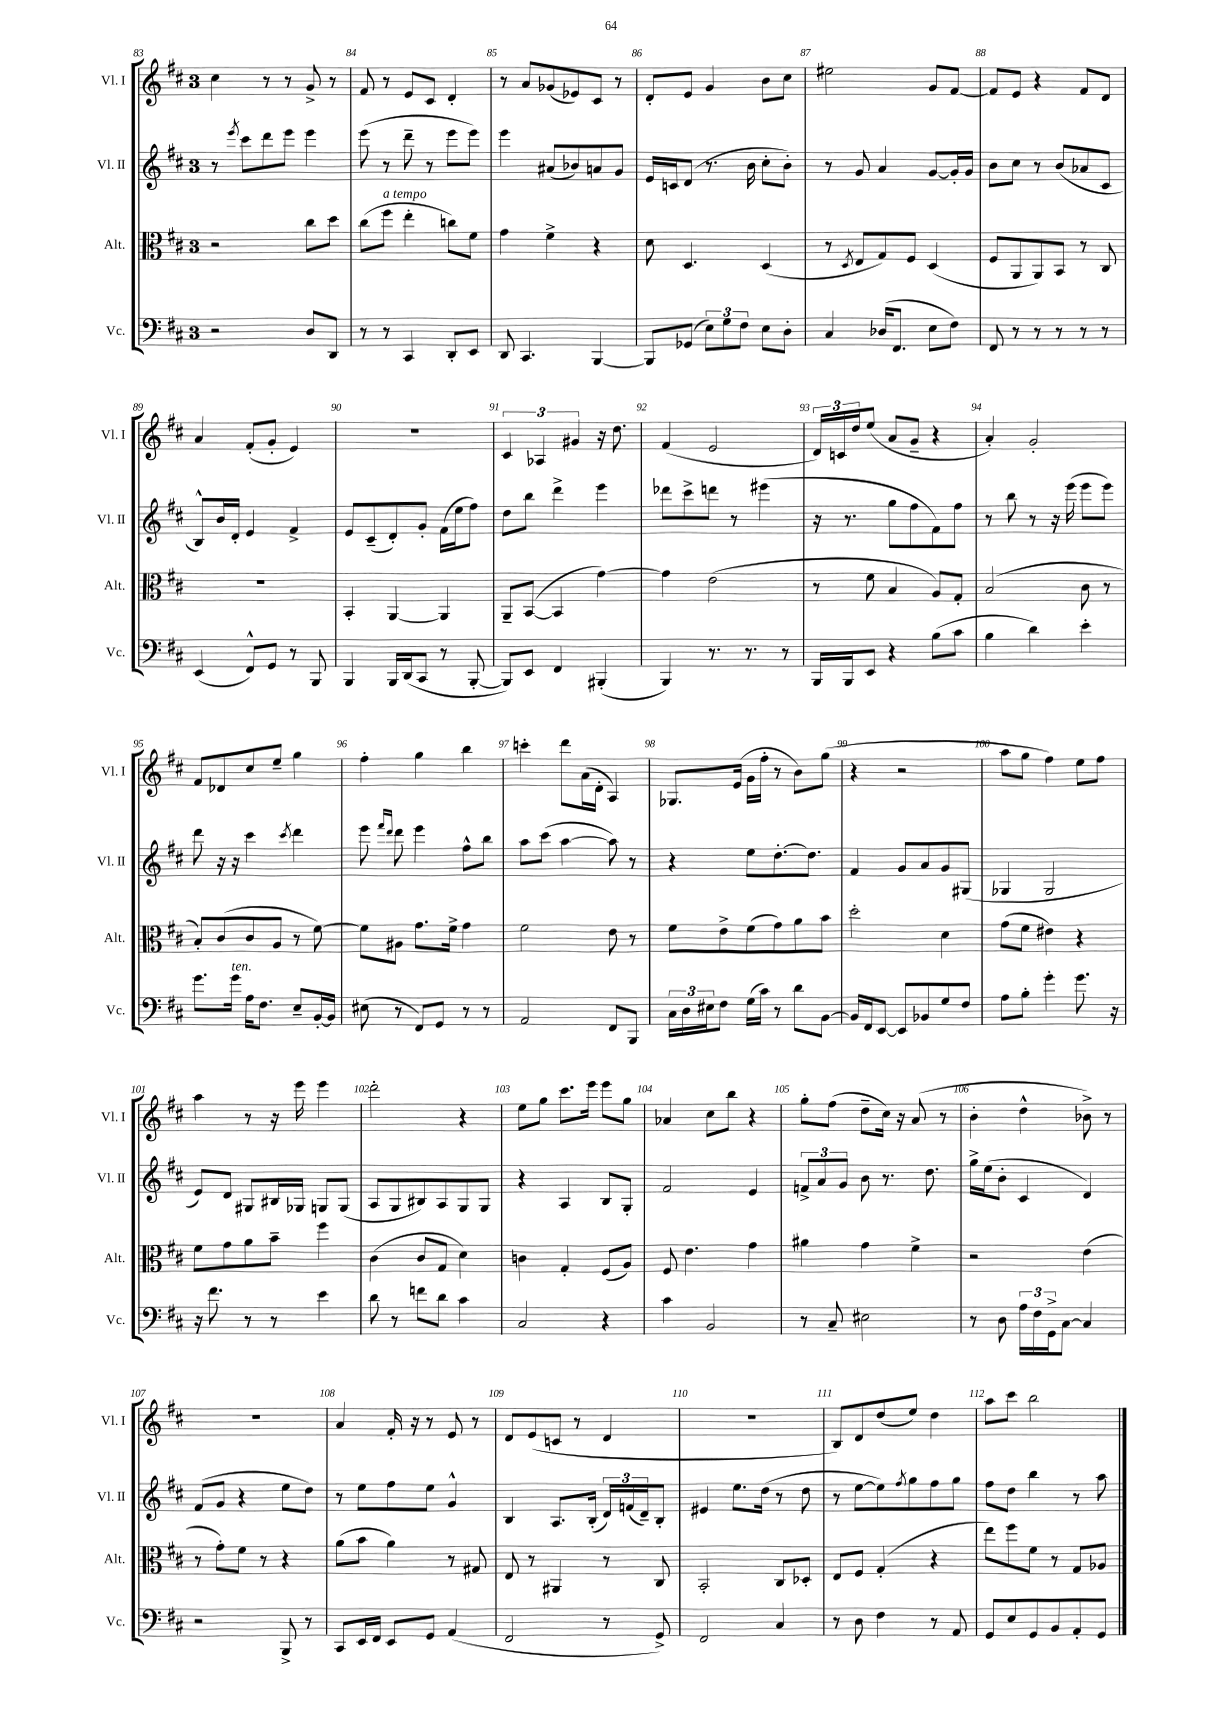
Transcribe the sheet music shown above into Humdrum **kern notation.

**kern	**kern	**kern	**kern
*part4	*part3	*part2	*part1
*staff4	*staff3	*staff2	*staff1
*I"Vc.	*I"Alt.	*I"Vl. II	*I"Vl. I
*I'Vc.	*I'Alt.	*I'Vl. II	*I'Vl. I
*clefF4	*clefC3	*clefG2	*clefG2
*k[f#c#]	*k[f#c#]	*k[f#c#]	*k[f#c#]
*M3/4	*M3/4	*M3/4	*M3/4
=83	=83	=83	=83
2r	2r	8r	4cc#\
.	.	8qeee/	.
.	.	8ccc#\L	.
.	.	8ddd\	8r
.	.	8eee\J	8r
8D/L	8cc#\L	4eee\	8g^/
8DD/J	8dd\J	.	8r
=84	=84	=84	=84
8r	(8cc#\L	(8eee\	8f#/
!	!LO:TX:a:i:t=a tempo	!	!
8r	8ff#\J	8r	8r
4CC#/	4ee'\	8ddd~\	8e/L
.	.	8r	8c#/J
8DD'/L	8ccn\L)	8eee\L	4d'/
8EE/J	8f#\J	8eee\J)	.
=85	=85	=85	=85
8DD/	4g\	4eee\	8r
4.CC#/	.	.	8a/L
.	4f#^\	(8a#X/L	(8g-X/
.	.	8b-X/)	8e-X/)
[4BBB/	4r	8an/	8c#/J
.	.	8g/J	8r
=86	=86	=86	=86
8BBB/L]	8d\	16e/LL	8d'/L
.	.	16cn/J	.
(8GG-X/J	4.D/	(8d/J	8e/J
12E\L)	.	8.r	4g/
12G\	.	.	.
12F#\J	.	.	.
.	.	16b\	.
8E\L	(4D/	8cc#'\L	8b\L
8D'\J	.	8b'\J)	8cc#\J
=87	=87	=87	=87
4C#/	8r	8r	2ee#X\
.	8qD/	.	.
.	8E/L	8g/	.
(16D-X/KL	8G/)	4a/	.
8.FF#/J	.	.	.
.	8F#/J	.	.
8E\L	(4D/	[8g/L	8g/L
8F#\J)	.	16g'/L]	[8f#/J
.	.	16g/JJ	.
=88	=88	=88	=88
8FF#/	8F#/L	8b\L	8f#/L]
8r	8AA/	8cc#\J	8e/J
8r	8AA/)	8r	4r
8r	8BB/J	(8b/L	.
8r	8r	8a-X/	8f#/L
8r	8C#/	8c#/J	8d/J
!!LO:LB:g=z
=89	=89	=89	=89
(4EE/	2.r	8B^^/L)	4a/
.	.	16b/L	.
.	.	16d'/JJ	.
8FF#^^/L)	.	4e/	(8f#'/L
8GG/J	.	.	8g'/J
8r	.	4f#^/	4e/)
8BBB/	.	.	.
=90	=90	=90	=90
4BBB/	4BB'/	8e/L	2.r
.	.	(8c#~/	.
16BBB/LL	[4AA/	8d'/)	.
(16DD/J	.	.	.
8CC#/J	.	8g'/J	.
8r	4AA/]	(16f#\LL	.
.	.	16ee\J	.
[8BBB'/	.	8ff#\J)	.
=91	=91	=91	=91
8BBB/L])	8AA~/L	8dd\L	6c#/
8EE/J	([8BB/J	8bb\J	.
.	.	.	6A-X/
4FF#/	4BB/]	4ddd^\	.
.	.	.	6g#X/
(4BBB#X'/	[4g\)	4eee\	16r
.	.	.	8.dd\
=92	=92	=92	=92
4BBB/)	4g\]	8ddd-X\L	(4f#/
.	.	8ccc#^\	.
8.r	(2e\	8dddn\J	2e/
.	.	8r	.
8.r	.	.	.
.	.	(4eee#X\	.
8r	.	.	.
=93	=93	=93	=93
16BBB/LL	8r	16r	24d/LL)
.	.	.	24cn/
16BBB/J	.	8.r	.
.	.	.	24dd/J
8EE/J	8f#\	.	(8ee/J
4r	4B/	8gg\L	8a/L
.	.	8ff#\	8g~/J
(8B\L	8A/L)	8f#\)	4r
8c#\J	8G'/J	8ff#\J	.
=94	=94	=94	=94
4B\	(2B/	8r	4a'/)
.	.	8bb\	.
4d\)	.	8r	2g'/
.	.	16r	.
.	.	(16eee\	.
4e'\	8c#\	8eee\L	.
.	8r	8eee\J)	.
!!LO:LB:g=z
=95	=95	=95	=95
8.g\L	8B'/L)	8ddd\	8f#/L
.	(8c#/	16r	8d-X/
!LO:TX:a:i:t=ten.	!	!	!
16g\Jk	.	16r	.
16A\KL	8c#/	4ccc#\	8cc#/
8.F#\J	.	.	.
.	8A/J	.	8ee~/J
.	.	8qccc#/	.
8E~/L	8r	4ddd\	4gg\
[16BB'/L	[8f#\)	.	.
16BB/JJ]	.	.	.
=96	=96	=96	=96
(8E#X\	8f#\L]	8eee\	4ff#'\
.	.	16qqfff#/LL	.
.	.	16qqddd/JJ	.
8r	8A#X\J	8ddd\	.
8FF#/L)	8.g\L	4eee\	4gg\
8GG/J	.	.	.
.	16f#^\Jk	.	.
8r	4g\	8ff#^^\L	4bb\
8r	.	8bb\J	.
=97	=97	=97	=97
2AA/	2f#\	8aa\L	4cccn'\
.	.	(8ccc#\J	.
.	.	[4aa\	8ddd\L
.	.	.	(16a\L
.	.	.	16d'\JJ
8FF#/L	8e\	8aa\])	4A/)
8BBB/J	8r	8r	.
=98	=98	=98	=98
24C#\LL	8f#\L	4r	8.G-X/L
24D\	.	.	.
24E#X\J	.	.	.
8F#\J	8e^\	.	.
.	.	.	(16e/Jk
(16G\LL	(8f#\	8ee\L	16g\LL
16c#\JJ)	.	.	16ff#'\JJ
8r	8g\)	[8.dd'\	8r
8d\L	8a\	.	8b\L)
.	.	8.dd\J]	.
[8BB\J	8b\J	.	(8gg\J
=99	=99	=99	=99
16BB/LL]	2dd'\	4f#/	4r
16FF#/J	.	.	.
[8EE/J	.	.	.
8EE/L]	.	8g/L	2r
8BB-X/	.	8a/	.
8G/	4d\	8g/	.
8F#/J	.	(8G#X/J	.
=100	=100	=100	=100
8A\L	(8g\L	4G-X/	8aa\L
8B'\J	8f#\J	.	8gg\J
4g'\	4e#X\)	2G-/	4ff#\)
8.g\	4r	.	8ee\L
.	.	.	8ff#\J
16r	.	.	.
!!LO:LB:g=z
=101	=101	=101	=101
16r	8f#\L	8e/L)	4aa\
8.f#\	.	.	.
.	8g\	8d/J	.
8r	8a\	8G#X/L	8r
8r	8b~\J	16B#X/L	16r
.	.	16G-X/JJ	16eee\
4e\	4ff#\	8Gn/L	4eee\
.	.	(8G/J	.
=102	=102	=102	=102
8d\	(4c#\	8A/L	2ddd'\
8r	.	8G/	.
8fn\L	8c#/L	8B#X/)	.
8d\J	8G/J	8A/	.
4c#\	4d\)	8G/	4r
.	.	8G/J	.
=103	=103	=103	=103
2C#/	4cn\	4r	8ee\L
.	.	.	8gg\J
.	4G'/	4A/	8.ccc#\L
.	.	.	16eee\Jk
4r	(8F#/L	8B/L	8eee\L
.	8A/J)	8G'/J	8gg\J
=104	=104	=104	=104
4c#\	8F#/	2f#/	4a-X/
.	4.e\	.	.
2BB/	.	.	8cc#\L
.	.	.	8bb\J
.	4g\	4e/	4r
=105	=105	=105	=105
8r	4a#X\	12fn^/L	8gg'\L
.	.	12a/	.
8C#~/	.	.	(8ff#\J
.	.	12g/J	.
2E#X\	4g\	8b\	8dd~\L
.	.	8.r	16cc#\Jk)
.	.	.	16r
.	4f#^\	.	(8a/
.	.	8.dd\	.
.	.	.	8r
=106	=106	=106	=106
8r	2r	16gg^\LL	4b'\
.	.	(16ee\J	.
8D\	.	8b'\J	.
24A\LL	.	4c#/	4dd^^\
24F#\	.	.	.
24GG^\J	.	.	.
[8C#\J	.	.	.
4C#/]	(4e\	4d/)	8b-X^\)
.	.	.	8r
!!LO:LB:g=z
=107	=107	=107	=107
2r	8r	(8f#/L	2.r
.	8g'\L)	8g/J	.
.	8f#\J	4r	.
.	8r	.	.
8BBB^/	4r	8ee\L	.
8r	.	8dd\J)	.
=108	=108	=108	=108
8CC#/L	(8a\L	8r	4a/
16EE/L	8b\J	8ee\L	.
16FF#/JJ	.	.	.
8EE/L	4a\)	8ff#\	16f#'/
.	.	.	16r
8GG/J	.	8ee\J	8r
(4AA/	8r	4g^^/	8e/
.	8G#X/	.	8r
=109	=109	=109	=109
2FF#/	8E/	4B/	8d/L
.	8r	.	(8e/
.	4AA#X/	8.A/L	8cn/J
.	.	.	8r
.	.	(16B'/Jk	.
8r	8r	24d/LL)	4d/
.	.	(24fn/	.
.	.	24d~/J)	.
8GG^/)	8C#/	8B'/J	.
=110	=110	=110	=110
2FF#/	2BB'/	4e#X/	2.r
.	.	8.ee\L	.
.	.	(16dd\Jk	.
4C#/	8C#/L	8r	.
.	8D-X'/J	8dd\	.
=111	=111	=111	=111
8r	8E/L	8r	8B/L)
8D\	8F#/J	[8ee\L	8d/
4F#\	(4G'/	8ee\])	(8dd/
.	.	8qff#/	.
.	.	8gg\	8ee/J)
8r	4r	8ff#\	4dd\
8AA/	.	8gg\J	.
=112	=112	=112	=112
8GG/L	8ee\L)	8ff#\L	8aa\L
8E/	8ff#\	8dd\J	8ccc#\J
8GG/	8f#\J	4bb\	2bb\
8BB/	8r	.	.
8AA'/	8G/L	8r	.
8GG/J	8A-X/J	8aa\	.
==	==	==	==
*-	*-	*-	*-
